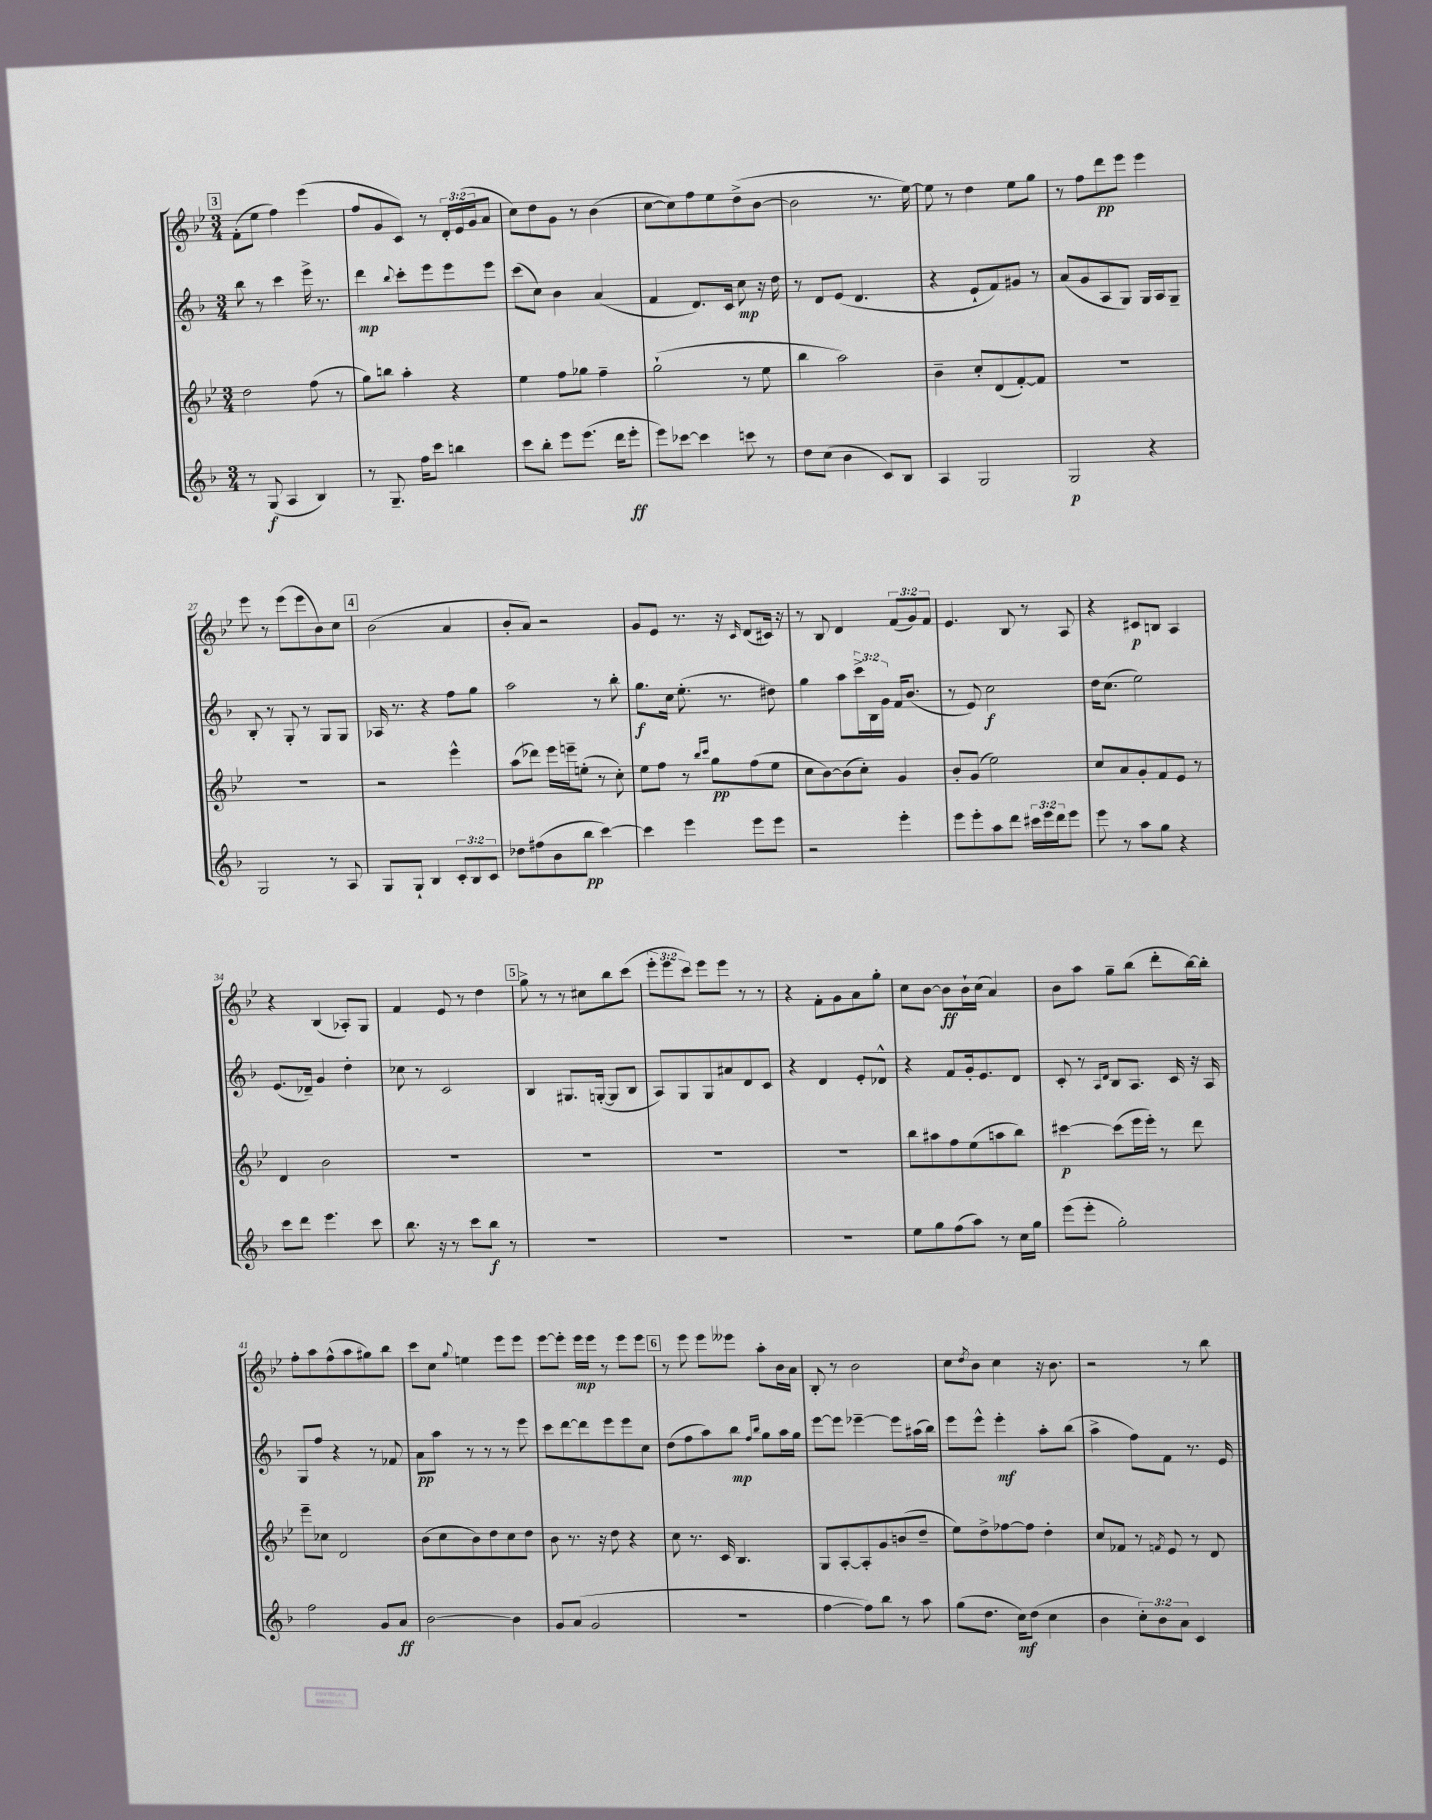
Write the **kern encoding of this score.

**kern	**kern	**kern	**kern
*staff4	*staff3	*staff2	*staff1
*clefG2	*clefG2	*clefG2	*clefG2
*k[b-]	*k[b-e-]	*k[b-]	*k[b-e-]
*M3/4	*M3/4	*M3/4	*M3/4
8r	2dd	8bb-	(8f'
(8G	.	8r	8ee-
4A	.	4ccc	4ff)
4B-)	(8ff	16eee^	(4eee-
.	.	8.r	.
.	8r	.	.
=	=	=	=
8r	8gg)	4ddd	8ff
8.G~	8bb	.	8g
.	.	8qqbb-	.
.	4aa'	8ccc'	8c)
16ff	.	.	.
8ccc	.	8eee	8r
4bb	4r	8eee	24d'
.	.	.	(24e-
.	.	.	24g
.	.	8eee	8a
=	=	=	=
8ccc	4ee-	(8ccc	8cc)
8bb-'	.	8cc)	8dd
8eee	8ff	4b-	8g
(8.eee	8gg-	.	8r
.	4ff~	(4a	(4b-
16ddd	.	.	.
8eee'	.	.	.
=	=	=	=
8eee)	(2gg`	4f	[8cc
[8ccc-	.	.	8cc])
4ccc-]	.	8.d)	8ff
.	.	.	8ee-
.	.	16c	.
8ccc	8r	8cc	(8dd^
8r	8ee-	16r	[8b-
.	.	16dd	.
=	=	=	=
8dd	4bb-	8r	2b-]
(8cc	.	8d	.
4b-	2aa)	(8e	.
.	.	4.d	.
8c)	.	.	8.r
8B-	.	.	.
.	.	.	[16ee-)
=	=	=	=
4A	4b-~	4r	8ee-]
.	.	.	8r
2G	8cc'	8e`	4dd
.	(8d	8f)	.
.	[8f')	8g#	8ee-
.	8f]	8r	8gg
=	=	=	=
2G	2.r	(8a	8r
.	.	8g	8ff
.	.	8A	8ddd
.	.	8G)	8eee-
4r	.	16G	4eee-
.	.	16A	.
.	.	8G~	.
=	=	=	=
2G	2.r	8B-'	8eee-
.	.	8r	8r
.	.	8G'	(8eee-
.	.	8r	8eee-
8r	.	8G	8b-)
8A	.	8G	8cc
=	=	=	=
8G	2r	16A-	(2b-
.	.	8.r	.
8G`	.	.	.
4B-	.	4r	.
12c'	4eee-^^	8ff	4a
12B-	.	.	.
.	.	8gg	.
12c	.	.	.
=	=	=	=
8dd-	(8aa	2aa	8b-'
(8ff#	8ddd-)	.	8a)
8b-	16eee-	.	2r
.	16eee~	.	.
8bb-	(8ee'	.	.
[4ccc)	8r	8r	.
.	8cc')	8bb-'	.
=	=	=	=
4ccc]	8ee-	8.gg	8g
.	8ff	.	8e-
.	.	16cc	.
4eee	8r	(8.ee'	8.r
.	16qqbb-	.	.
.	16qqccc	.	.
.	8gg	.	.
.	.	8.r	16r
.	.	.	16qqc
8eee	(8ff	.	(8d
8eee	8ee-	8dd#)	16c#)
.	.	.	16r
=	=	=	=
2r	8cc	4gg	8r
.	[8b-)	.	8B-
.	(8b-]	8aa	4d
.	8cc')	24ccc^	.
.	.	24B-	.
.	.	24g	.
4eee'	4g	16f	(12f
.	.	(8.b-	.
.	.	.	12g)
.	.	.	12f
=	=	=	=
8eee	8b-'	8r	4.e-
8eee'	(8g	8e)	.
8aa	2ee-)	2cc	.
8ddd	.	.	8B-
24ccc#	.	.	8r
24eee	.	.	.
24ddd	.	.	.
8eee	.	.	8A
=	=	=	=
8eee	8cc	16dd	4r
.	.	(8.cc	.
8r	8a	.	.
8aa	8g'	2ee)	8c#
8gg	8f	.	8B
4r	8e-	.	4A
.	8r	.	.
=	=	=	=
8ccc	4d	(8.e	4r
8ddd	.	.	.
.	.	16d-~)	.
4.eee	2b-	4g	(4B-
.	.	4dd'	8A-')
8ccc	.	.	8G
=	=	=	=
8.bb-	2.r	8cc-	4f
.	.	8r	.
16r	.	.	.
8r	.	2c	8e-
8ccc	.	.	8r
8bb-	.	.	4dd
8r	.	.	.
=	=	=	=
2.r	2.r	4B-	8gg^
.	.	.	8r
.	.	8.G#	8r
.	.	.	8cc#
.	.	([16G'	.
.	.	8G]	8bb-
.	.	8B-	(8ccc
=	=	=	=
2.r	2.r	8A)	12eee-'
.	.	.	12eee-
.	.	8G	.
.	.	.	12ccc)
.	.	8G	8eee-
.	.	8a#	8eee-
.	.	8d	8r
.	.	8c	8r
=	=	=	=
2.r	2.r	4r	4r
.	.	4d	8f'
.	.	.	8g
.	.	8e'	8a
.	.	8d-^^	8gg'
=	=	=	=
8ee	8bb-	4r	8cc
8gg	8aa#	.	[8b-
(8ff	8ff	8f	8b-]
8aa)	(8ee-	16g'	16b-`
.	.	8.e	(16cc
8r	8aa	.	4a)
16cc	8bb-)	8d	.
16gg	.	.	.
=	=	=	=
(8eee	[4ccc#	8c'	8b-
8eee'	.	8r	8aa
.	.	16qqA	.
.	.	16qqd	.
2gg')	(8ccc#]	8B-	8gg~
.	16eee-	8.A	(8bb-
.	16eee-')	.	.
.	8r	.	8ddd'
.	.	16c	.
.	8ddd	16r	[16bb-)
.	.	16A	16bb-']
=	=	=	=
2ff	8eee-~	8G	8ff'
.	8cc-	8ff	8aa
.	2d	4r	(8ff^^
.	.	.	8aa
8g	.	8r	8gg#)
8a	.	8f-	8bb-
=	=	=	=
[2b-	(8b-	8a	8ccc
.	8cc	8aa	8cc
.	.	.	8qqgg
.	8b-)	8r	4ee
.	8dd	8r	.
4b-]	8cc	8r	8eee-
.	8dd	8eee	8eee-
=	=	=	=
8g	8b-	8ccc	[8eee-
(8a	8.r	[8ddd	8eee-']
2g	.	8ddd]	16eee-
.	16r	.	16eee-
.	8dd	8eee	8r
.	4r	8eee	8eee-
.	.	8cc	8eee-
=	=	=	=
2.r	8cc	(8dd	8r
.	8.r	8ff	8eee-
.	.	8aa)	8eee-
.	16c	.	.
.	4.B-	8bb-	8eee--
.	.	16qqff	.
.	.	16qqbb-	.
.	.	8gg	8aa'
.	.	16aa	16b-
.	.	16gg	16a
=	=	=	=
[4ff	8G	[8eee	8B-'
.	[8A'	8eee]	8r
8ff])	8A']	[4eee-~	2b-
8bb-	8g	.	.
8r	(8b	8eee-]	.
8aa	8dd~	(16aa#	.
.	.	16bb-)	.
=	=	=	=
(8gg	8ee-)	8eee	8cc
.	.	.	8qdd
8.dd	8dd^	8eee^^	8b-
.	[8ff-	4eee'	4cc
16cc)	.	.	.
(8dd	8ff-]	.	.
4cc	4dd'	8aa'	16r
.	.	.	8.b-
.	.	(8bb-	.
=	=	=	=
4b-	8cc	4aa^	2r
.	8f-	.	.
12cc')	8r	8ff)	.
12b-	.	.	.
.	8qf	.	.
.	8e-	8f	.
12a	.	.	.
4c	8r	8.r	8r
.	8d	.	8bb-
.	.	16e	.
==	==	==	==
*-	*-	*-	*-
